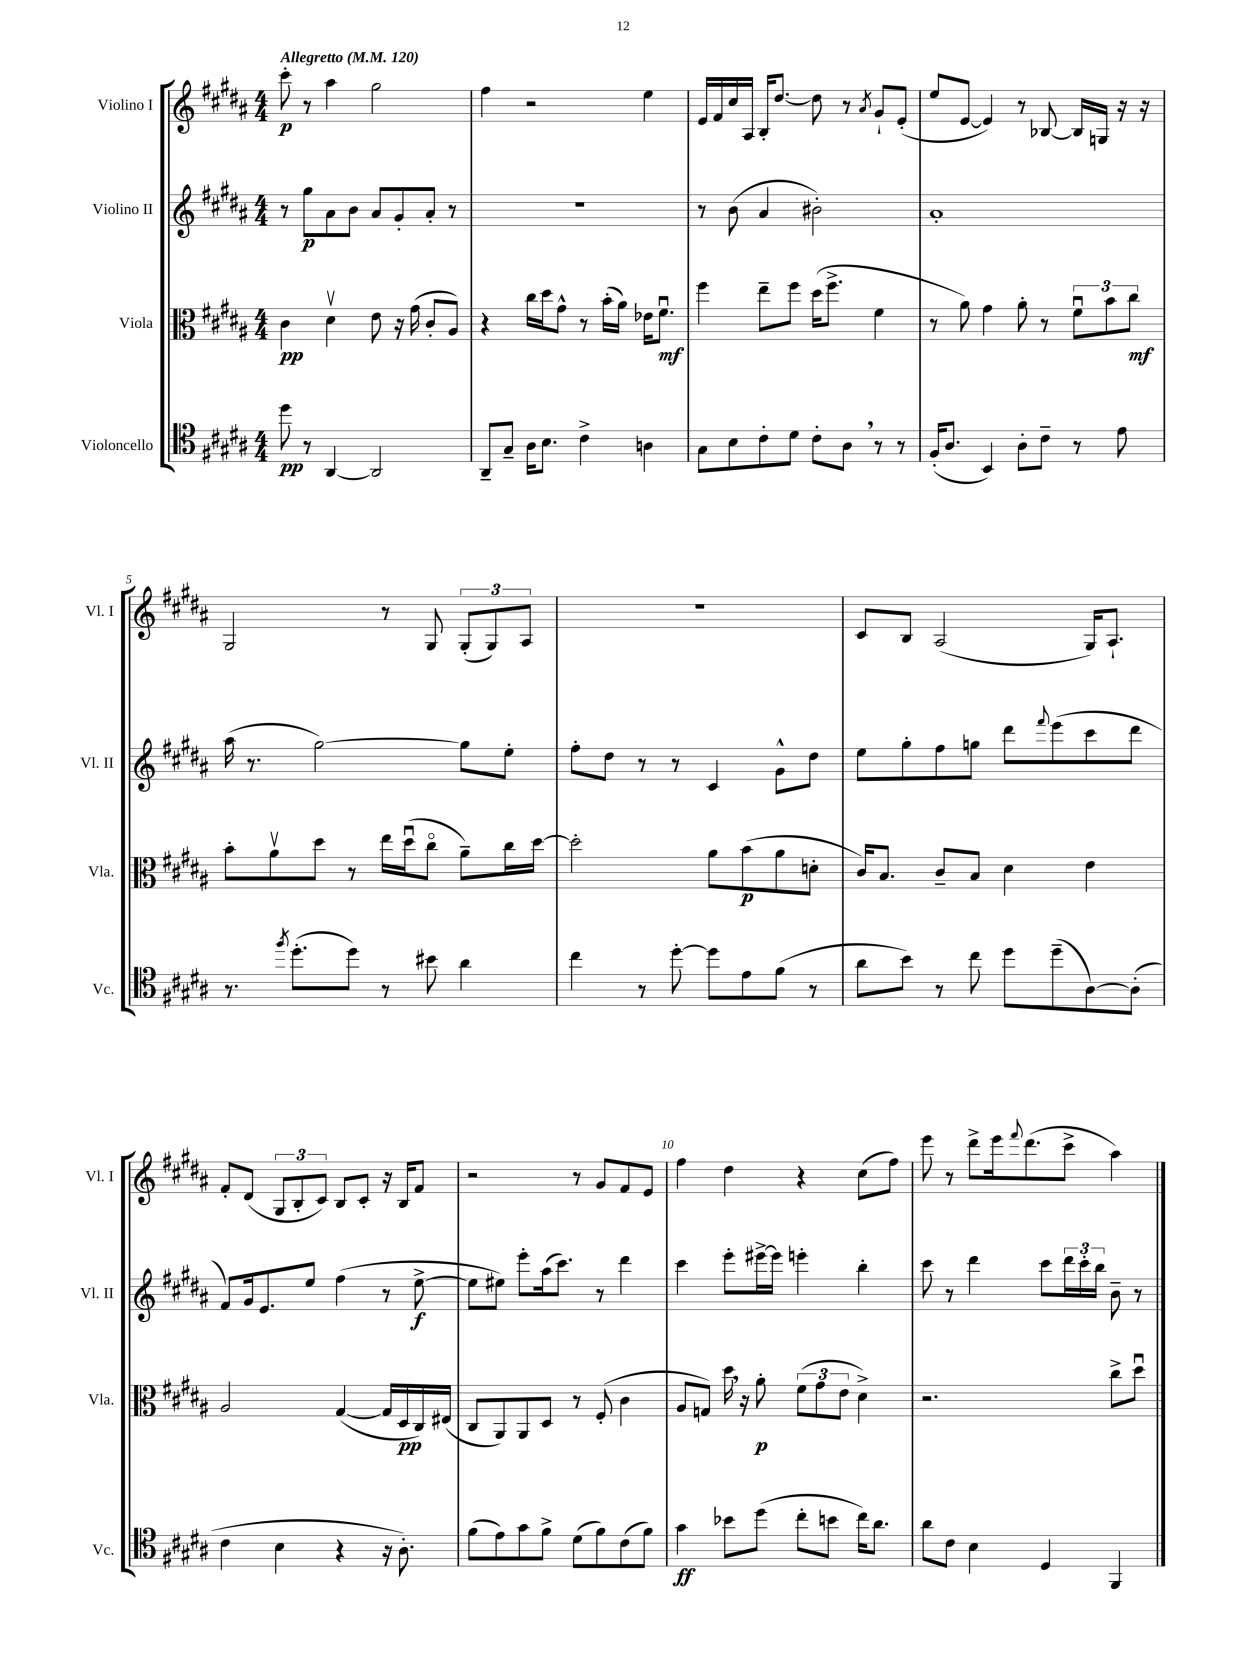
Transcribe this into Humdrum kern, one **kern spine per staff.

**kern	**kern	**kern	**kern
*staff4	*staff3	*staff2	*staff1
*clefC4	*clefC3	*clefG2	*clefG2
*k[f#c#g#d#a#]	*k[f#c#g#d#a#]	*k[f#c#g#d#a#]	*k[f#c#g#d#a#]
*M4/4	*M4/4	*M4/4	*M4/4
*MM120	*MM120	*MM120	*MM120
8dd#	4c#	8r	8ccc#'
8r	.	8gg#	8r
[4AA#	4d#v	8a#	4aa#
.	.	8b	.
2AA#]	8e	8a#	2gg#
.	16r	8g#'	.
.	(16g#	.	.
.	8c#'	8a#'	.
.	8A#)	8r	.
=	=	=	=
8AA#~	4r	1r	4ff#
8G#~	.	.	.
16A#	16cc#	.	2r
8.B	16dd#	.	.
.	8g#^^	.	.
4c#^	8r	.	.
.	(16b'	.	.
.	16a#)	.	.
4A	16e-	.	4ee
.	8.f#u	.	.
=	=	=	=
8G#	4ff#	8r	16e
.	.	.	16f#
8B	.	(8b	16cc#
.	.	.	16A#
8c#'	8ee~	4a#	16B'
.	.	.	[8.dd#
8d#	8ff#	.	.
8c#'	(16dd#	2b#')	8dd#]
.	8.ff#^	.	.
8A#	.	.	8r
.	.	.	8qa#
8r	4f#	.	8g#`
8r	.	.	(8e'
=	=	=	=
(16F#'	8r	1a#'	8ee
8.A#	.	.	.
.	8a#)	.	[8e
4BB)	4g#	.	4e])
8A#'	8a#'	.	8r
8c#~	8r	.	[8B-
8r	12f#u	.	16B-]
.	.	.	16G
.	12b	.	.
8e	.	.	16r
.	12cc#	.	.
.	.	.	16r
=	=	=	=
8.r	8b'	(16aa#	2G#
.	.	8.r	.
.	8a#v	.	.
8qff#	.	.	.
(8.dd#'	.	.	.
.	8dd#	[2gg#)	.
8dd#)	8r	.	.
8r	16ee	.	8r
.	(16dd#u	.	.
8b#	8cc#o	.	8G#
4a#	8a#~)	8gg#]	(12G#'
.	.	.	12G#)
.	16cc#	8ee'	.
.	.	.	12A#
.	[16dd#	.	.
=	=	=	=
4cc#	2dd#']	8ff#'	1r
.	.	8dd#	.
8r	.	8r	.
[8dd#'	.	8r	.
8dd#]	8a#	4c#	.
8e	(8b	.	.
(8f#	8a#	8g#^^	.
8r	8d'	8dd#	.
=	=	=	=
8a#	16c#)	8ee	8c#
.	8.B	.	.
8b)	.	8gg#'	8B
8r	8c#~	8ff#	(2A#
8cc#	8B	8gg	.
8dd#	4d#	8ddd#	.
.	.	8qqfff#	.
(8dd#~	.	(8eee	.
[8A#)	4e	8ccc#	16G#)
.	.	.	8.A#`
(8A#']	.	8ddd#	.
=	=	=	=
4c#	2A#	8f#)	8f#'
.	.	16g#	(8d#
.	.	8.e	.
4B	.	.	12G#
.	.	.	12B'
.	.	8ee	.
.	.	.	12c#)
4r	([4G#	(4ff#	8B
.	.	.	8c#'
16r	16G#]	8r	16r
8.A#')	16D#	.	16B
.	16C#)	[8ee^	8f#
.	(16E#	.	.
=	=	=	=
(8f#	8C#	8ee]	2r
8e)	8AA#)	8ee#)	.
8g#	8AA#	8eee'	.
8f#^	8D#	(16aa#	.
.	.	8.ccc#)	.
(8d#	8r	.	8r
8f#)	(8F#'	8r	8g#
(8c#	4c#	4ddd#	8f#
8f#)	.	.	8e
=	=	=	=
4g#	8A#	4ccc#	4ff#
.	8G)	.	.
8b-	16dd#	8eee'	4dd#
.	16r	.	.
(8dd#	8a#'	[16eee#^	.
.	.	16eee#]	.
8cc#'	(12f#	4eee'	4r
.	12g#	.	.
8b	.	.	.
.	12e	.	.
16cc#)	4d#^)	4bb'	(8cc#
8.a#	.	.	.
.	.	.	8ff#)
=	=	=	=
8a#	2.r	8ccc#	8eee
8c#	.	8r	8r
4B	.	4ddd#	8ddd#^
.	.	.	16eee
.	.	.	8qqfff#
.	.	.	(8.ddd#
4D#	.	8ccc#	.
.	.	24ddd#	8ccc#^
.	.	24ccc#'	.
.	.	24bb	.
4FF#	8cc#^	8b~	4aa#)
.	8dd#u	8r	.
==	==	==	==
*-	*-	*-	*-
